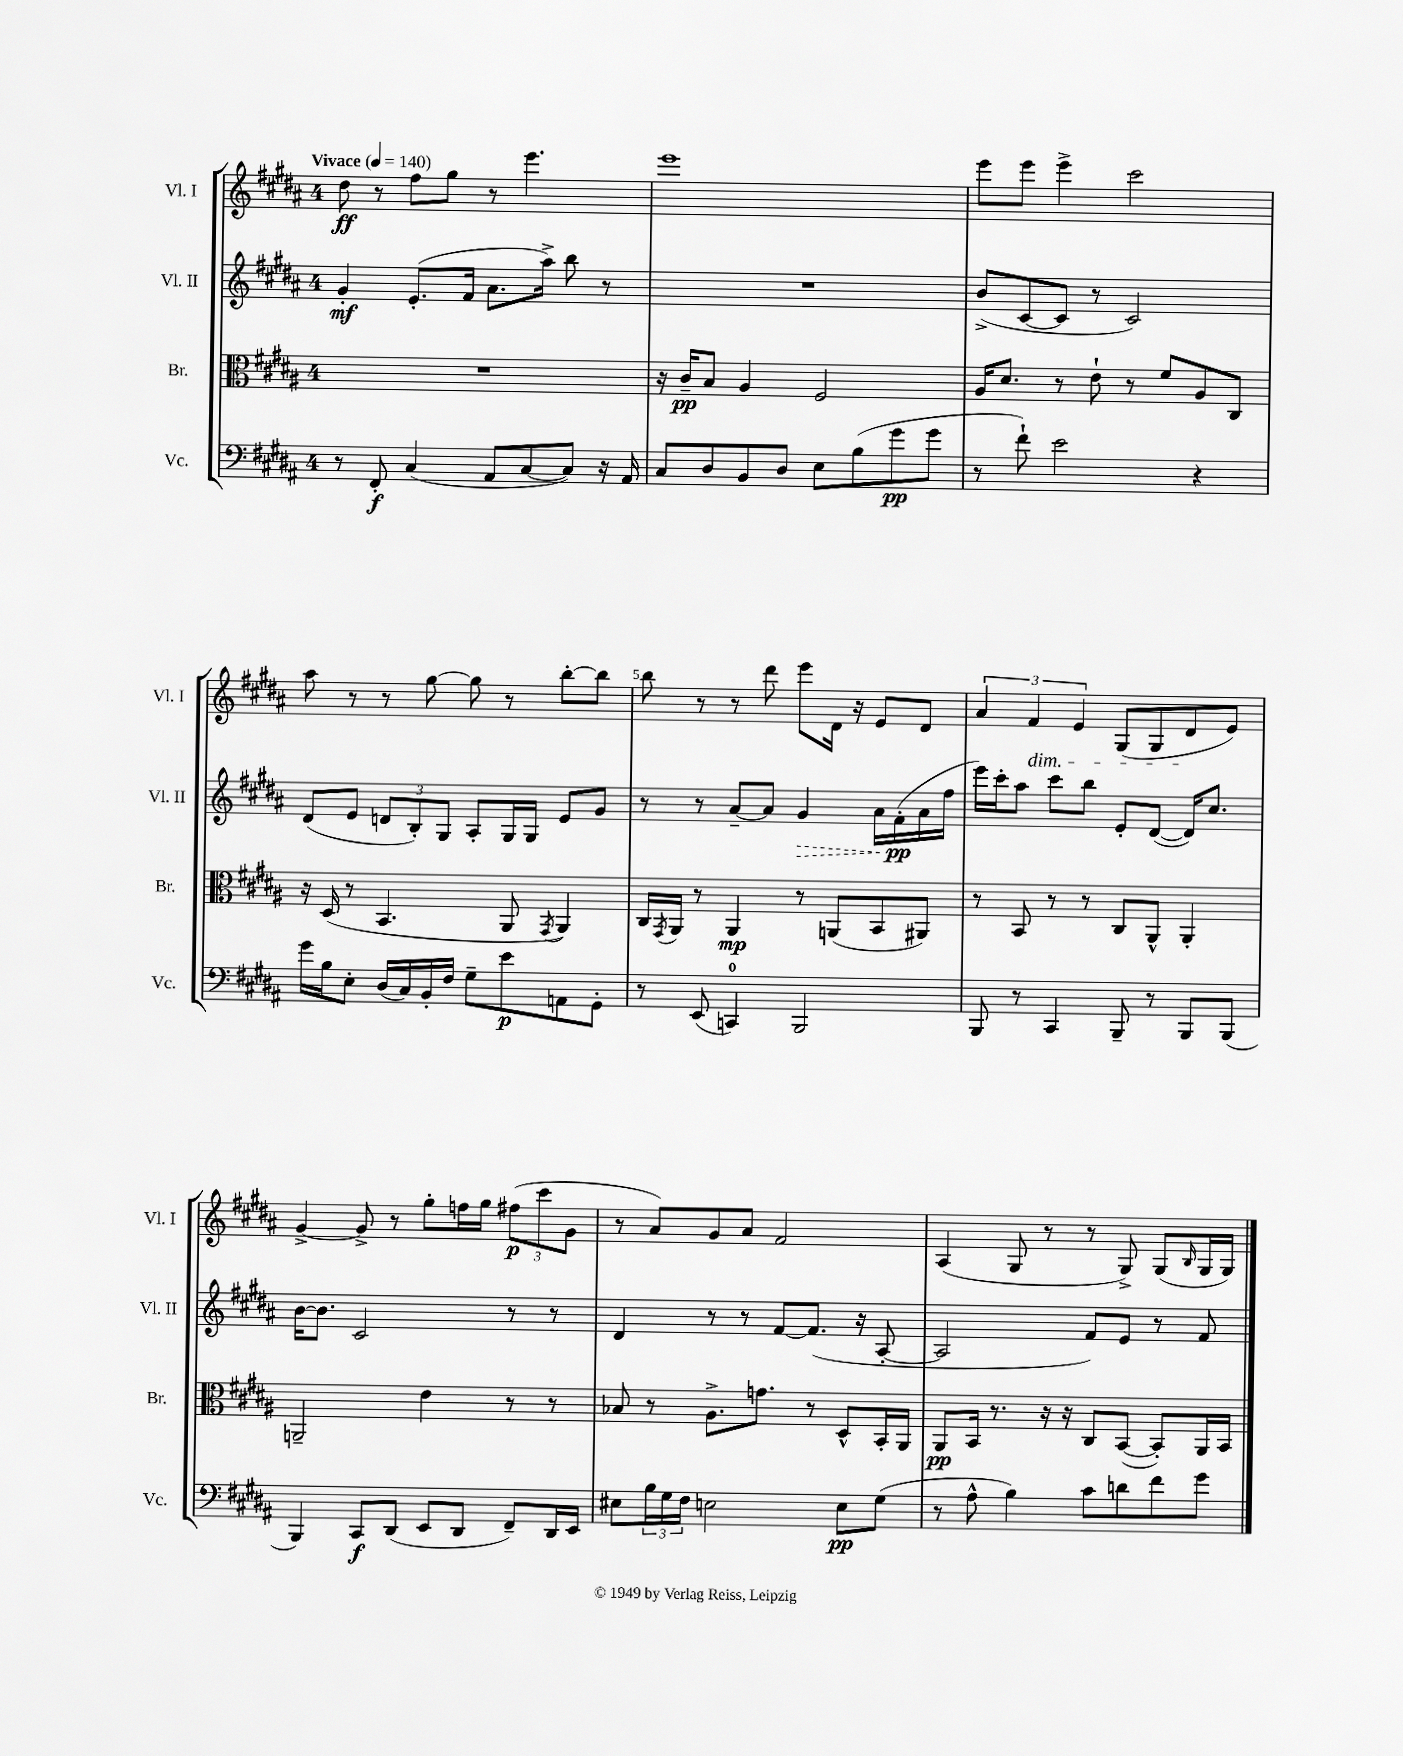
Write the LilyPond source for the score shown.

<<
\new StaffGroup <<
\new Staff = "s0" \with { instrumentName = "Vl. I" shortInstrumentName = "Vl. I" } {
    \clef treble \key b \major \once \override Staff.TimeSignature.style = #'single-digit \time 4/4 \tempo "Vivace" 4 = 140
    dis''8\ff r8 fis''8 gis''8 r8 e'''4. |
    e'''1 |
    e'''8 e'''8 e'''4-> cis'''2 |
    ais''8 r8 r8 gis''8~ gis''8 r8 b''8~-. b''8 |
    b''8 r8 r8 dis'''8 e'''8 dis'16 r16 e'8 dis'8 |
    \tuplet 3/2 { ais'4 fis'4\dim e'4 } gis8( gis8 dis'8\! e'8) |
    gis'4~-> gis'8-> r8 gis''8-. f''16 gis''16 \tuplet 3/2 { fis''8\p( cis'''8 gis'8 } |
    r8 ais'8) gis'8 ais'8 fis'2 |
    ais4( gis8 r8 r8 gis8->) gis8( \grace { b16 } gis16 gis16) \bar "|." |
}
\new Staff = "s1" \with { instrumentName = "Vl. II" shortInstrumentName = "Vl. II" } {
    \clef treble \key b \major \once \override Staff.TimeSignature.style = #'single-digit \time 4/4
    gis'4-.\mf e'8.-.( fis'16 ais'8. ais''16->) b''8 r8 |
    R1 |
    b'8->( cis'8~ cis'8 r8 cis'2) |
    dis'8( e'8 \tuplet 3/2 { d'8 b8-.) gis8 } ais8-. gis16 gis16 e'8 gis'8 |
    r8 r8 ais'8~-- ais'8 \once \override Hairpin.style = #'dashed-line gis'4\> ais'16 fis'16-.\pp\!( ais'16 fis''16 |
    e'''16) cis'''16-. ais''8 cis'''8 b''8 e'8-. dis'8~( dis'16) cis''8. |
    b'16~ b'8. cis'2 r8 r8 |
    dis'4 r8 r8 fis'8~ fis'8.( r16 ais8~-. |
    ais2 fis'8) e'8 r8 fis'8 \bar "|." |
}
\new Staff = "s2" \with { instrumentName = "Br." shortInstrumentName = "Br." } {
    \clef alto \key b \major \once \override Staff.TimeSignature.style = #'single-digit \time 4/4
    R1 |
    r16 cis'16--\pp b8 ais4 fis2 |
    ais16 dis'8. r8 e'8-! r8 fis'8 ais8 cis8 |
    r16 dis16( r8 b,4. ais,8 \acciaccatura { gis,8 } ais,4) |
    cis16 \acciaccatura { gis,8 } ais,16 r8 ais,4\mp r8 a,8( b,8 ais,8) |
    r8 b,8 r8 r8 cis8 ais,8-^ ais,4-. |
    a,2-- e'4 r8 r8 |
    bes8 r8 ais8.-> g'8. r8 dis8-^ b,16-. ais,16 |
    ais,8\pp b,16 r8. r16 r16 cis8 b,8~( b,8-.) ais,16 b,16 \bar "|." |
}
\new Staff = "s3" \with { instrumentName = "Vc." shortInstrumentName = "Vc." } {
    \clef bass \key b \major \once \override Staff.TimeSignature.style = #'single-digit \time 4/4
    r8 fis,8-.\f cis4( ais,8 cis8~ cis8) r16 ais,16 |
    cis8 dis8 b,8 dis8 e8 b8( gis'8\pp gis'8 |
    r8 fis'8-!) e'2 r4 |
    gis'16 b16 e8-. dis16( cis16) b,16-. fis16 gis8-- e'8\p a,8 gis,8-. |
    r8 e,8( c,4-0) b,,2 |
    b,,8 r8 cis,4 b,,8-- r8 b,,8 b,,8( |
    b,,4) cis,8\f dis,8( e,8 dis,8 fis,8--) dis,16 e,16 |
    eis8 \tuplet 3/2 { b16 gis16 fis16 } e2 e8\pp gis8( |
    r8 ais8-^ b4) cis'8 d'8 fis'8 gis'8 \bar "|." |
}
>>
>>
\layout { \context { \Score \override BarNumber.break-visibility = ##(#f #t #t) barNumberVisibility = #(every-nth-bar-number-visible 5) } }
